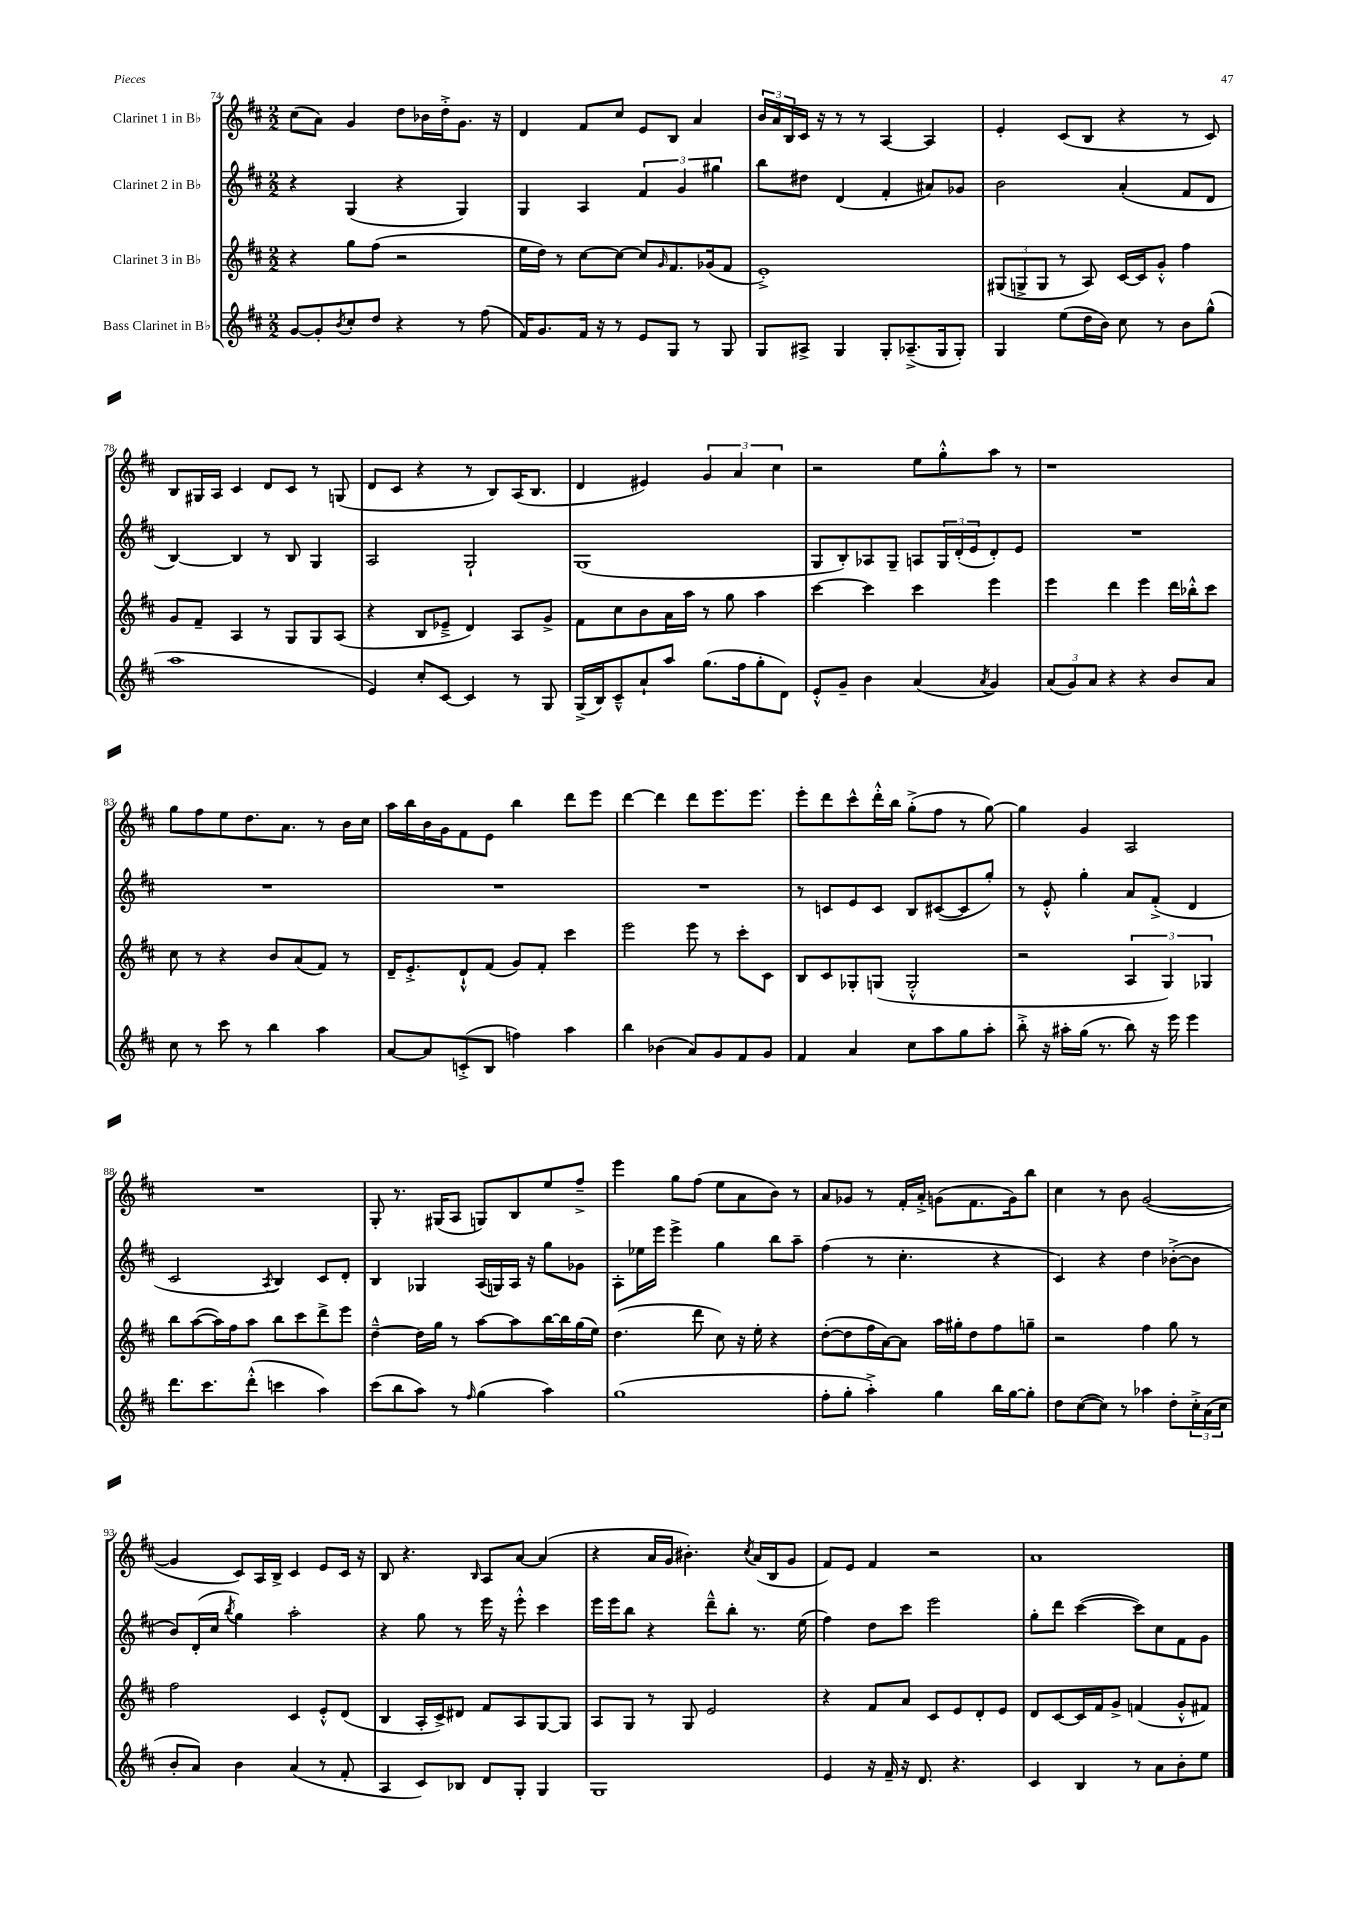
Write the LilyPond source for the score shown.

<<
\new StaffGroup <<
\new Staff = "s0" \with { instrumentName = "Clarinet 1 in Bb" } {
    \clef treble \key d \major \numericTimeSignature \time 2/2
    cis''8( a'8) g'4 d''8 bes'16 d''16-.-> g'8. r16 |
    d'4 fis'8 cis''8 e'8 b8 a'4 |
    \tuplet 3/2 { b'16 a'16 b16 } cis'16 r16 r8 r8 a4~ a4 |
    e'4-. cis'8( b8 r4 r8 cis'8) |
    b8 gis16 a16 cis'4 d'8 cis'8 r8 g8( |
    d'8 cis'8 r4 r8 b8) a16( b8. |
    d'4 eis'4) \tuplet 3/2 { g'4 a'4 cis''4 } |
    r2 e''8 g''8-.-^ a''8 r8 |
    r1 |
    g''8 fis''8 e''8 d''8. a'8. r8 b'16 cis''16 |
    a''16 b''16 b'16 g'16 fis'8 e'8 b''4 d'''8 e'''8 |
    d'''4~ d'''4 d'''8 e'''8. e'''8. |
    e'''8-. d'''8 cis'''8-^ d'''16-.-^ b''16 g''8-.->( fis''8 r8 g''8~) |
    g''4 g'4 a2 |
    R1 |
    g8-. r8. gis16( a8 g8) b8 e''8 fis''8---> |
    e'''4 g''8 fis''8( e''8 a'8 b'8) r8 |
    a'8 ges'8 r8 fis'16-. a'16-.-> g'8( fis'8. g'16) b''8 |
    cis''4 r8 b'8 g'2~( |
    g'4 cis'8) a16 b16-> cis'4 e'8 cis'16 r16 |
    b8 r4. \grace { b16 } a8 a'8~ a'4( |
    r4 a'16 g'16 bis'4.-.) \acciaccatura { cis''8 } a'16( b16 g'8 |
    fis'8) e'8 fis'4 r2 |
    a'1 \bar "|." |
}
\new Staff = "s1" \with { instrumentName = "Clarinet 2 in Bb" } {
    \clef treble \key d \major \numericTimeSignature \time 2/2
    r4 g4( r4 g4) |
    g4 a4 \tuplet 3/2 { fis'4 g'4 gis''4 } |
    b''8 dis''8 d'4( fis'4-. ais'8) ges'8 |
    b'2 a'4-.( fis'8 d'8 |
    b4~) b4 r8 b8 g4 |
    a2 g2-! |
    g1( |
    g8 b8-.) aes8 g8-- a8 \tuplet 3/2 { g16 d'16-.( e'16 } d'8-.) e'8 |
    R1 |
    R1 |
    R1 |
    R1 |
    r8 c'8 e'8 c'8 b8 cis'8~( cis'8 g''8-.) |
    r8 e'8-.-^ g''4-. a'8 fis'8-.->( d'4 |
    cis'2 \acciaccatura { a8 } b4) cis'8 d'8-. |
    b4 ges4 a16( g16) a16 r16 g''8 ges'8 |
    a8-. ees''16 e'''16 e'''4-> g''4 b''8 a''8-- |
    fis''4( r8 cis''4.-. r4 |
    cis'4) r4 d''4 bes'8~-.->( bes'8 |
    b'8) d'16-.( cis''16 \acciaccatura { b''8 } g''4) a''2-. |
    r4 g''8 r8 e'''16 r16 e'''8-.-^ cis'''4 |
    e'''16 e'''16 b''8 r4 d'''8---^ b''8-. r8. e''16( |
    fis''4) d''8 cis'''8 e'''2 |
    g''8-. d'''8 cis'''4~( cis'''8) cis''8 fis'8 g'8 \bar "|." |
}
\new Staff = "s2" \with { instrumentName = "Clarinet 3 in Bb" } {
    \clef treble \key d \major \numericTimeSignature \time 2/2
    r4 g''8 fis''8( r2 |
    e''16 d''16) r8 cis''8~ cis''8~ cis''8 \grace { g'16 } fis'8. ges'16( fis'8 |
    e'1-.->) |
    \tuplet 3/2 { gis8( g8-> g8 } r8 a8) cis'16~ cis'16 g'8-.-^ fis''4 |
    g'8 fis'8-- a4 r8 g8 g8 a8( |
    r4 b8 ees'8---> d'4) a8 g'8-> |
    fis'8 cis''8 b'8 a'16 a''16 r8 g''8 a''4 |
    cis'''4~ cis'''4 cis'''4 e'''4 |
    e'''4 d'''4 e'''4 d'''16 bes''16-.-^ cis'''8 |
    cis''8 r8 r4 b'8 a'8( fis'8) r8 |
    d'16-- e'8.-.-> d'8-!-^ fis'8( g'8) fis'8-. cis'''4 |
    e'''2 e'''8 r8 cis'''8-. cis'8 |
    b8 cis'8 ges8-. g8( g2-.-^ |
    r2 \tuplet 3/2 { a4 g4) ges4 } |
    b''8 a''8~( a''16) fis''16 a''8 b''8 cis'''8 d'''8-> e'''8 |
    d''4~---^ d''16 g''16 r8 a''8~ a''8 b''16~ b''16 g''16( e''16) |
    d''4.( d'''8 cis''8) r16 e''16-. r4 |
    d''8~-.( d''8 fis''16 a'16~) a'8 a''16 gis''16-. d''8 fis''8 g''8-- |
    r2 fis''4 g''8 r8 |
    fis''2 cis'4 e'8-.-^ d'8( |
    b4 a16-. cis'16->) dis'8 fis'8 a8 g8~ g8 |
    a8 g8 r8 g8 e'2 |
    r4 fis'8 a'8 cis'8 e'8 d'8-. e'8 |
    d'8 cis'8~ cis'16 fis'16 g'8-> f'4( g'8-.-^ fis'8) \bar "|." |
}
\new Staff = "s3" \with { instrumentName = "Bass Clarinet in Bb" } {
    \clef treble \key d \major \numericTimeSignature \time 2/2
    g'8~ g'8-. \acciaccatura { b'8 } cis''8-. d''8 r4 r8 fis''8( |
    fis'16) g'8. fis'16 r16 r8 e'8 g8 r8 g8 |
    g8 ais8-> g4 g8-. aes8.--->( g16 g8-.) |
    g4 e''8( d''16 b'16) cis''8 r8 b'8 g''8-^( |
    a''1 |
    e'4) cis''8-. cis'8~ cis'4 r8 g8 |
    g16->( b16) cis'8---^ a'8-! a''8 g''8.( fis''16 g''8-. d'8) |
    e'8-.-^ g'8-- b'4 a'4( \acciaccatura { a'8 } g'4) |
    \tuplet 3/2 { a'8( g'8) a'8 } r4 r4 b'8 a'8 |
    cis''8 r8 cis'''8 r8 b''4 a''4 |
    a'8~ a'8 c'8-.->( b8 f''4) a''4 |
    b''4 bes'4( a'8) g'8 fis'8 g'8 |
    fis'4 a'4 cis''8 a''8 g''8 a''8-. |
    b''8-.-> r16 ais''16-. g''16( r8. b''8) r16 e'''16 e'''4 |
    d'''8. cis'''8. d'''8-.-^( c'''4 a''4) |
    cis'''8( b''8 a''8) r8 \grace { fis''16 } g''4( a''4) |
    g''1( |
    fis''8-. g''8-. a''4-.->) g''4 b''16 g''16~ g''8-. |
    d''8 cis''8~( cis''8) r8 aes''4 d''8-. \tuplet 3/2 { cis''16-.-> a'16( cis''16 } |
    b'8-. a'8) b'4 a'4( r8 fis'8-. |
    a4 cis'8) bes8 d'8 g8-. g4 |
    g1 |
    e'4 r16 fis'16-- r16 d'8. r4. |
    cis'4 b4 r8 a'8 b'8-. e''8 \bar "|." |
}
>>
>>
\layout { \context { \Score currentBarNumber = #74 } }
